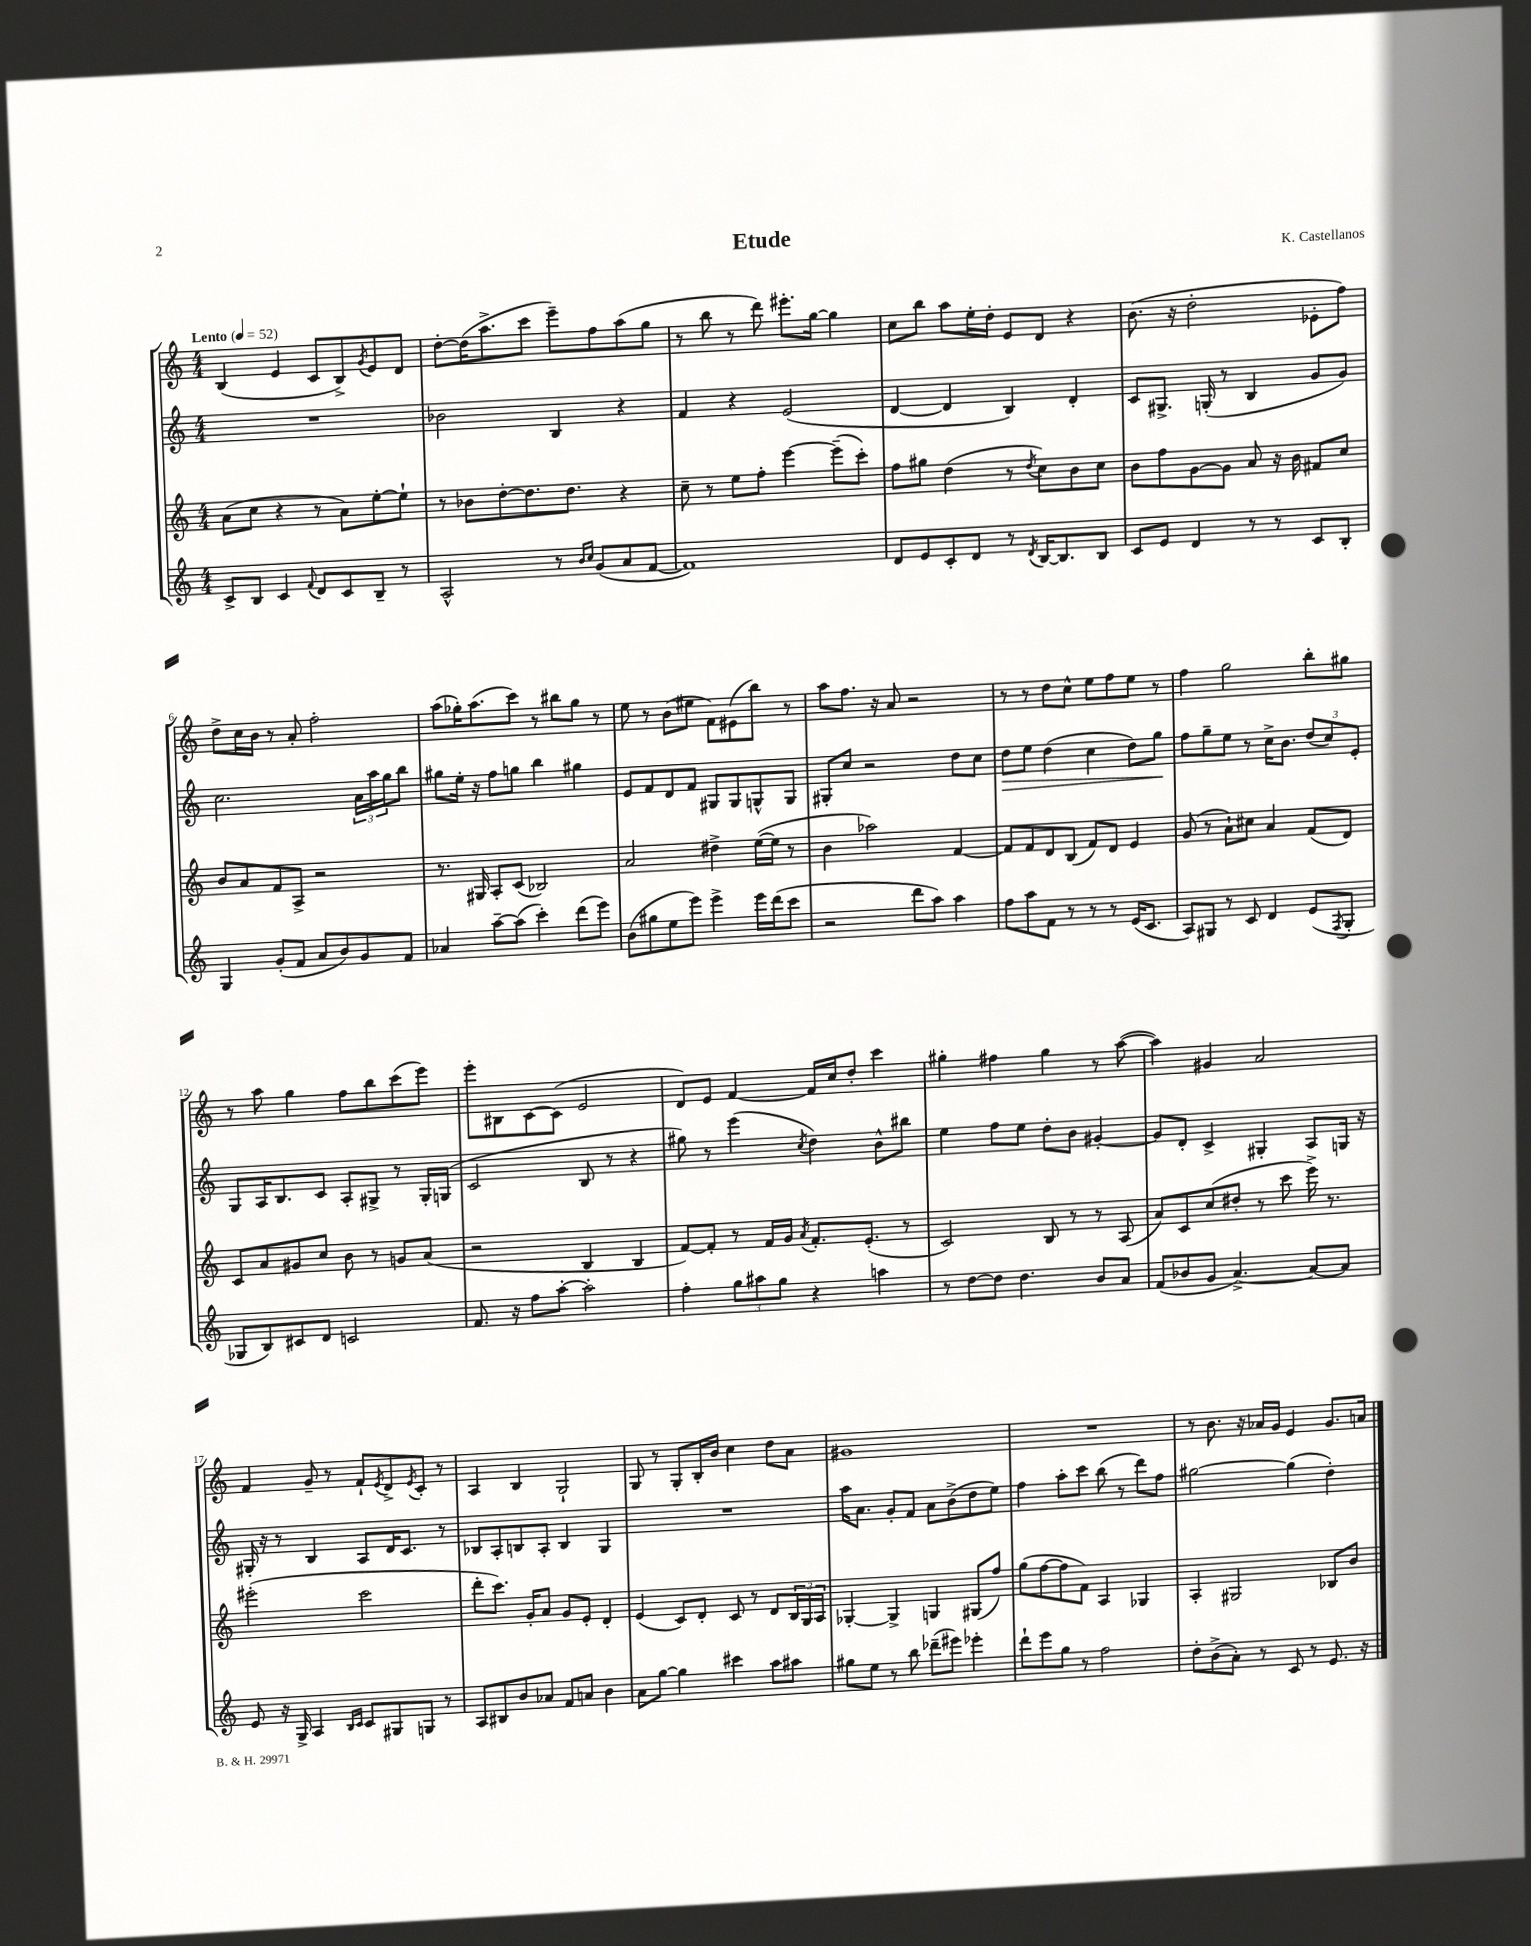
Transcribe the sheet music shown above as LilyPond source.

\header { title = "Etude" composer = "K. Castellanos" }
<<
\new StaffGroup <<
\new Staff = "s0" {
    \clef treble \key c \major \numericTimeSignature \time 4/4 \tempo "Lento" 4 = 52
    b4( e'4 c'8 b8->) \acciaccatura { g'8 } e'8 d'8 |
    d''8~-. d''16( a''8.-> c'''8 e'''8--) f''8 a''8( g''8 |
    r8 b''8 r8 d'''8) eis'''8.-. g''16~ g''4 |
    c''8 b''8 a''8 e''16-. d''16-. e'8 d'8 r4 |
    b'8.( r16 d''2-. ees'8-. f''8) |
    d''8-> c''16 b'16 r8 a'8-. f''2-. |
    a''8( ges''16-.) a''8.( c'''8) r8 bis''8 ges''8 r8 |
    e''8 r8 b'8( eis''8 f'8) eis'8( b''8) r8 |
    a''8 f''8. r16 a'8 r2 |
    r8 r8 d''8 c''8-^ e''8 f''8 e''8 r8 |
    f''4 g''2 b''8-. gis''8 |
    r8 a''8 g''4 f''8 b''8 c'''8( e'''8) |
    e'''8-. bis8 c'8~ c'8( e'2 |
    d'8) e'8 f'4~ f'16 c''16 d''8-. c'''4 |
    gis''4-. fis''4 gis''4 r8 a''8~( |
    a''4) gis'4 a'2 |
    f'4 g'8-- r8 f'8-! \acciaccatura { e'8 } d'8-> \acciaccatura { e'8 } c'8-. r8 |
    a4 b4 g2-! |
    g8 r8 g8-. b16-. b'16 c''4 d''8 a'8 |
    gis'1 |
    R1 |
    r8 b'8. r16 aes'16 g'16 e'4 g'8. a'16 \bar "|." |
}
\new Staff = "s1" {
    \clef treble \key c \major \numericTimeSignature \time 4/4
    R1 |
    bes'2 b4 r4 |
    f'4 r4 e'2( |
    d'4~ d'4 b4) d'4-. |
    c'8 gis8.-> g16-.( r8 b4 g'8 g'8) |
    c''2. \tuplet 3/2 { a'16 a''16 g''16 } b''8 |
    gis''8 e''16-. r16 f''8 g''8 b''4 gis''4 |
    e'8 f'8 d'8 f'8 gis8 gis8 g8-^ g8 |
    gis8-. c''8 r2 d''8 c''8 |
    d''8\> e''8 d''4( c''4 d''8) g''8\! |
    f''8 g''8-- e''8 r8 c''16-> b'8. \tuplet 3/2 { d''8( c''8) e'8-. } |
    g8 a16 b8. c'8 a8-. gis8-> r8 gis16-. g16( |
    c'2 b8 r8 r4 |
    gis''8) r8 e'''4( \acciaccatura { c''8 } d''4) b'8-^ bis''8 |
    e''4 f''8 e''8 d''8-. b'8 gis'4~-. |
    gis'8 d'8-. c'4-> gis4-. a8 g16 r16 |
    gis16-. r16 r8 b4 a8 d'16 c'8. r8 |
    bes8 a8-. b8 a8-. b4 g4 |
    R1 |
    a''16 a'8. g'8-. f'8 a'8 b'8->( d''8 e''8) |
    f''4 a''8-. c'''8 b''8( r8 d'''8) f''8 |
    gis''2~ gis''4( d''4-.) \bar "|." |
}
\new Staff = "s2" {
    \clef treble \key c \major \numericTimeSignature \time 4/4
    a'8( c''8 r4 r8 a'8) e''8~-. e''8-! |
    r8 bes'8 d''8~-. d''8. d''8. r4 |
    c''8-- r8 e''8 f''8-. e'''4~ e'''8--( c'''8-.) |
    f''8 gis''8 d''4( r8 \acciaccatura { d''8 } c''8) b'8 c''8 |
    b'8 f''8 g'8~ g'8 a'8 r16 b'16 fis'8 c''8 |
    b'8 a'8 f'8 a8-> r2 |
    r8. gis16 a8-. c'8( bes2) |
    a'2 dis''4-> e''16~( e''16 r8 |
    b'4 aes''2) f'4~ |
    f'8 f'8 d'8 b8( f'8) d'8 e'4 |
    g'8( r8 a'8-!) cis''8 a'4 f'8( d'8) |
    c'8 a'8 gis'8 c''8 b'8 r8 g'8 a'8( |
    r2 b4 b4 |
    f'8~) f'8-. r8 f'16 g'16 \acciaccatura { a'8 } f'8.-. e'8.-.( r8 |
    c'2) b8 r8 r8 a8( |
    a'8) c'8 c''8( dis''8-. r8 c'''8 e'''16->) r8. |
    eis'''2-.( c'''2 |
    d'''8-. c'''8.) g'16-. a'8 g'8 e'8-. d'4-. |
    e'4( c'8) d'8-. c'8 r8 d'8 \tuplet 3/2 { b16 g16 a16 } |
    ges4~-. ges4-> g4 gis8( f''8) |
    g''8( f''8~ f''8 f'8) a4 ges4 |
    a4-. gis2 bes8 b'8 \bar "|." |
}
\new Staff = "s3" {
    \clef treble \key c \major \numericTimeSignature \time 4/4
    c'8-> b8 c'4 \appoggiatura { f'8 } d'8 c'8 b8-- r8 |
    a2-^ r8 \grace { b'16 c''16 } g'8( a'8 f'8~ |
    f'1) |
    d'8 e'8 c'8-. d'8 r8 \acciaccatura { d'8 } b16~ b8. b8 |
    c'8 e'8 d'4 r8 r8 c'8 b8-. |
    g4 g'8-.( f'8 a'8 b'8) g'8 f'8 |
    aes'4 a''8~-- a''8( c'''4-.) d'''8( e'''8) |
    b'8( gis''8 e''8 e'''8) e'''4-> e'''16 d'''16( c'''8 |
    r2 d'''8 a''8) a''4 |
    f''8 a''8 f'8 r8 r8 r8 e'16( c'8. |
    a8) gis8 r8 c'8 d'4 e'8( \acciaccatura { f8 } gis8-. |
    ges8 b8) cis'8 d'8 c'2 |
    f'8. r16 f''8 a''8~-. a''2-. |
    f''4-. \tuplet 3/2 { g''8 ais''8 g''8 } r4 a''4 |
    r8 d''8~ d''8 d''4. b'8 a'8 |
    f'8( bes'8 g'8 a'4.~->) a'8~ a'8 |
    e'8 r16 g16-> a4 \grace { b16 c'16 } c'8 gis8 g8 r8 |
    a8 bis8 b'8 aes'8 f'8 a'8 b'4 |
    a'8 g''8~ g''4 cis'''4 a''8 ais''8 |
    gis''8 e''8 r8 b''8 des'''8--( eis'''8) ees'''4-. |
    d'''8-! e'''8 g''8 r8 f''2 |
    d''8-. b'8->( a'8-.) r8 c'8 r8 e'8. r16 \bar "|." |
}
>>
>>
